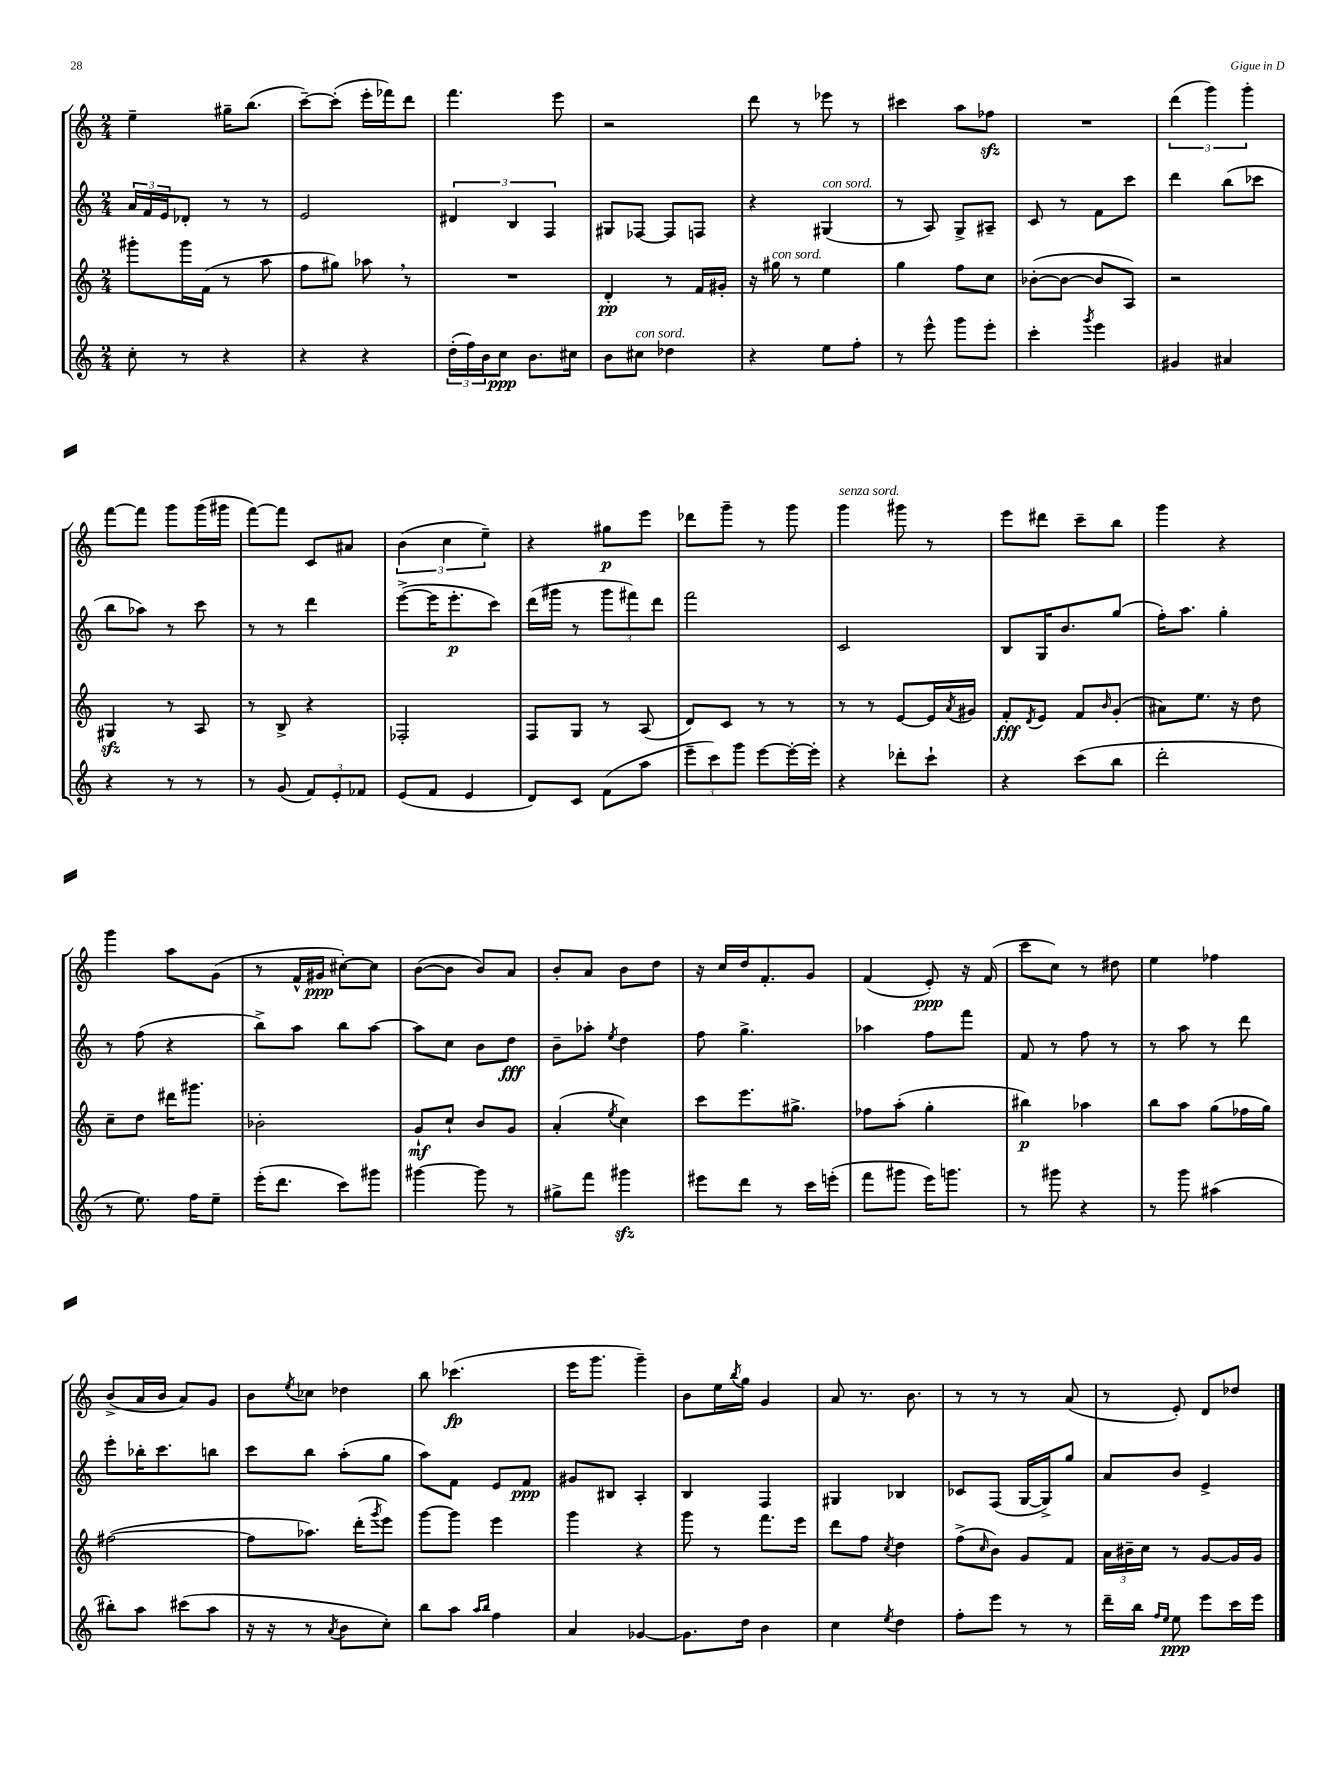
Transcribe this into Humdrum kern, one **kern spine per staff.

**kern	**kern	**kern	**kern
*staff4	*staff3	*staff2	*staff1
*clefG2	*clefG2	*clefG2	*clefG2
*k[]	*k[]	*k[]	*k[]
*M2/4	*M2/4	*M2/4	*M2/4
8cc'	8ggg#'	24a	4ee~
.	.	24f	.
.	.	24e	.
8r	16ggg#	8d-'	.
.	(16f	.	.
4r	8r	8r	16gg#~
.	.	.	(8.bb
.	8aa	8r	.
=	=	=	=
4r	8ff	2e	[8ccc~)
.	8gg#)	.	(8ccc']
4r	8aa-	.	16eee'
.	.	.	16fff-)
.	8r	.	8ddd
=	=	=	=
(24dd'	2r	6d#	4.fff
24ff)	.	.	.
24b	.	.	.
8cc	.	.	.
.	.	6B	.
8.b	.	.	.
.	.	6F	.
.	.	.	8eee
16cc#	.	.	.
=	=	=	=
8b	4d'	8G#	2r
8cc#	.	[8F-	.
4dd-	8r	8F-]	.
.	16f	8F	.
.	16g#'	.	.
=	=	=	=
4r	16r	4r	8ddd
.	16gg#	.	.
.	8r	.	8r
8ee	4ee	(4G#	8eee-
8ff'	.	.	8r
=	=	=	=
8r	4gg	8r	4ccc#
8eee^^	.	8A)	.
8ggg	8ff	8G^	8aa
8eee'	8cc	8A#~	8ff-
=	=	=	=
4ccc'	([8b-'	8c	2r
.	8b-_	8r	.
8qggg	.	.	.
4eee	8b-]	8f	.
.	8A)	8ccc	.
=	=	=	=
4g#	2r	4ddd	(6ddd
.	.	.	6ggg)
4a#	.	(8bb	.
.	.	.	6ggg'
.	.	8ccc-	.
=	=	=	=
4r	4G#	8bb	[8fff
.	.	8aa-)	8fff]
8r	8r	8r	8ggg
8r	8A	8ccc	(16ggg
.	.	.	16ggg#
=	=	=	=
8r	8r	8r	[8fff)
(8g	8B^	8r	8fff]
12f)	4r	4ddd	8c
12e'	.	.	.
.	.	.	8a#
12f-	.	.	.
=	=	=	=
(8e	2F-'	([8eee^	(6b
8f	.	16eee]	.
.	.	.	6cc
.	.	8.eee'	.
4e	.	.	.
.	.	.	6ee~)
.	.	8ccc)	.
=	=	=	=
8d)	8F	(16ddd	4r
.	.	16ggg#	.
8c	8G	8r	.
(8f	8r	12ggg#	8gg#
.	.	12fff#)	.
8aa	(8A	.	8eee
.	.	12ddd	.
=	=	=	=
12eee~	8d)	2fff	8ddd-
12ccc)	.	.	.
.	8c	.	8ggg~
12ggg	.	.	.
[8eee	8r	.	8r
16eee'_	8r	.	8ggg
16eee']	.	.	.
=	=	=	=
4r	8r	2c	4ggg
.	8r	.	.
8ddd-'	[8e	.	8ggg#
8ccc`	16e]	.	8r
.	8qa	.	.
.	16g#	.	.
=	=	=	=
4r	8f'	8B	8eee
.	8qd	.	.
.	8e	16G	8ddd#
.	.	8.b	.
(8ccc	8f	.	8ccc~
.	16qqb	.	.
8bb	(8g'	(8gg	8bb
=	=	=	=
2ddd'	8a#)	16ff')	4ggg
.	.	8.aa	.
.	8.ee	.	.
.	.	4gg'	4r
.	16r	.	.
.	8dd	.	.
=	=	=	=
8r	8cc~	8r	4ggg
8.ee)	8dd	(8ff	.
.	16ddd#	4r	8aa
16ff	8.ggg#	.	.
8ee~	.	.	(8g
=	=	=	=
(16eee'	2b-'	8bb^)	8r
8.ddd	.	.	.
.	.	8aa	16f^^
.	.	.	16g#
8ccc)	.	8bb	[8cc#')
8ggg#	.	[8aa	8cc#]
=	=	=	=
[4ggg#	8g`	8aa]	([8b
.	8cc`	8cc	8b]
8ggg#]	8b	8b	8b)
8r	8g	8dd	8a
=	=	=	=
8gg#^	(4a'	8b~	8b'
8fff	.	8aa-'	8a
.	8qee	8qee	.
4ggg#	4cc)	4dd	8b
.	.	.	8dd
=	=	=	=
8eee#	8ccc	8ff	16r
.	.	.	16cc
8ddd	8.eee	4.gg^	16dd
.	.	.	8.f'
8r	.	.	.
.	8.gg#^	.	.
16ccc	.	.	8g
(16eee'	.	.	.
=	=	=	=
8fff	8ff-	4aa-	(4f
8ggg#	(8aa'	.	.
16eee)	4gg'	8ff	8e')
8.ggg	.	.	.
.	.	8fff	16r
.	.	.	(16f
=	=	=	=
8r	4bb#)	8f	8ccc
8ggg#	.	8r	8cc)
4r	4aa-	8ff	8r
.	.	8r	8dd#
=	=	=	=
8r	8bb	8r	4ee
8ggg	8aa	8aa	.
(4aa#	(8gg	8r	4ff-
.	16ff-	8ddd	.
.	16gg)	.	.
=	=	=	=
8bb#')	([2ff#	8eee'	(8b^
8aa	.	16bb-'	16a
.	.	8.ccc	16b
(8ccc#	.	.	8a)
8aa	.	8bb	8g
=	=	=	=
16r	8ff#]	8ccc	8b
16r	.	.	.
.	.	.	8qee
8r	8.aa-)	8bb	8cc-
8qa	.	.	.
8b	.	(8aa'	4dd-
.	(16ddd'	.	.
.	8qggg	.	.
8cc')	8eee)	8gg	.
=	=	=	=
8bb	[8ggg	8aa)	8bb
8aa	8ggg]	8f	(4.ccc-
16qqaa	.	.	.
16qqbb	.	.	.
4ff	4eee	8e	.
.	.	8f	.
=	=	=	=
4a	4ggg	8g#	16eee
.	.	.	8.ggg
.	.	8B#	.
[4g-	4r	4A'	4ggg~)
=	=	=	=
8.g-]	8ggg	4B	8b
.	8r	.	16ee
.	.	.	8qbb
16dd	.	.	16gg
4b	8.fff	4F	4g
.	16eee	.	.
=	=	=	=
4cc	8ddd	4G#	8a
.	8ff	.	8.r
8qee	8qcc	.	.
4dd	4dd	4B-	.
.	.	.	8.b
=	=	=	=
8ff'	(8ff^	8c-	8r
.	16qqcc	.	.
8eee	8b)	(8F	8r
8r	8g	[16G	8r
.	.	16G^])	.
8r	8f	8gg	(8a
=	=	=	=
16ddd~	24a	8a	8r
.	24b#~	.	.
16bb	.	.	.
.	24cc	.	.
16qqff	.	.	.
16qqee	.	.	.
8ee	8r	8b	8e')
8eee	[8g	4e^	8d
16ccc	16g]	.	8dd-
16eee	16g	.	.
==	==	==	==
*-	*-	*-	*-
